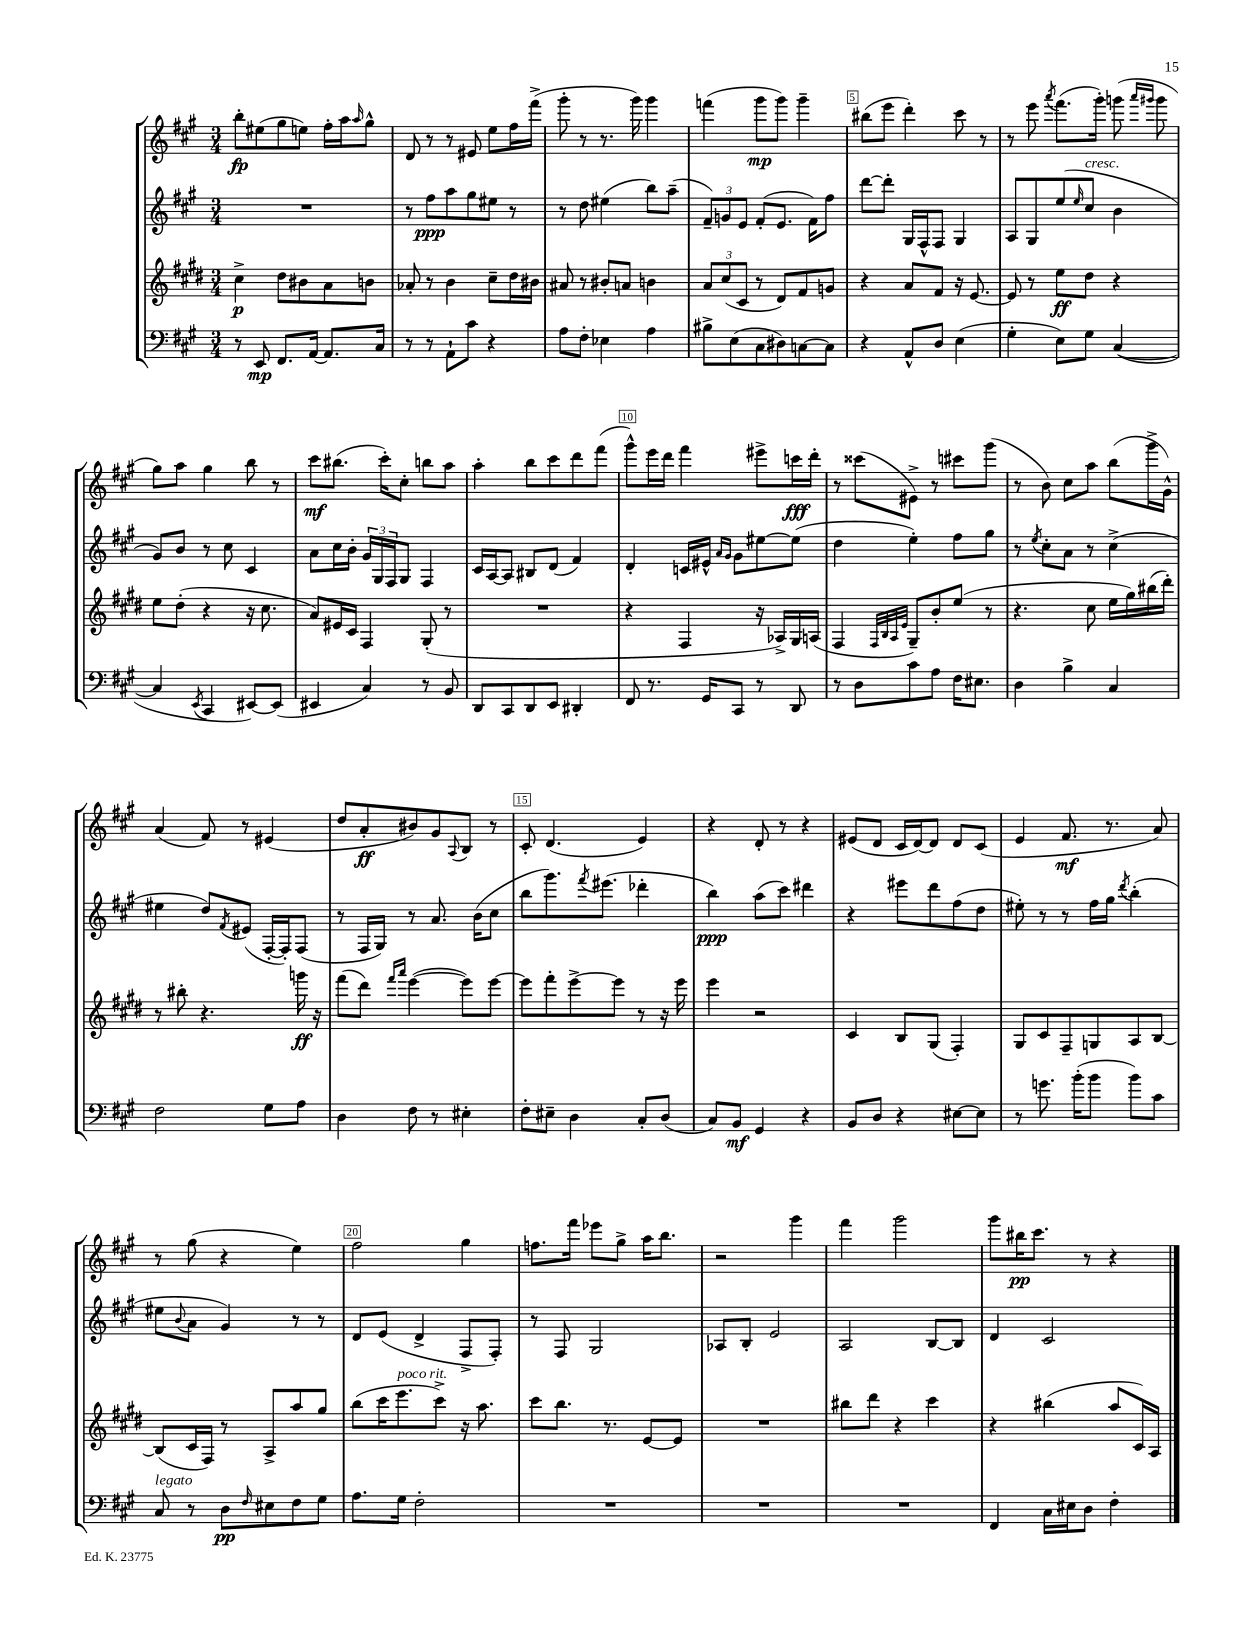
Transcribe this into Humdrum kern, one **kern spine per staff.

**kern	**dynam	**kern	**dynam	**kern	**dynam	**kern	**dynam
*part4	*part4	*part3	*part3	*part2	*part2	*part1	*part1
*staff4	*staff4	*staff3	*staff3	*staff2	*staff2	*staff1	*staff1
*clefF4	*	*clefG2	*	*clefG2	*	*clefG2	*
*k[f#c#g#]	*	*k[f#c#g#d#]	*	*k[f#c#g#]	*	*k[f#c#g#]	*
*M3/4	*	*M3/4	*	*M3/4	*	*M3/4	*
=1	=1	=1	=1	=1	=1	=1	=1
8r	.	4cc#^\	p	2.r	.	8bb'\L	fp
8EE/	mp	.	.	.	.	(8ee#X\	.
8.FF#/L	.	8dd#\L	.	.	.	8gg#\	.
.	.	8b#X\	.	.	.	8een\J)	.
[16AA/Jk	.	.	.	.	.	.	.
8.AA/L]	.	8a\	.	.	.	16ff#'\LL	.
.	.	.	.	.	.	16aa\J	.
.	.	.	.	.	.	16qqaa/	.
.	.	8bn\J	.	.	.	8gg#^^\J	.
16C#/Jk	.	.	.	.	.	.	.
=2	=2	=2	=2	=2	=2	=2	=2
8r	.	8a-X'/	.	8r	.	8d/	.
8r	.	8r	.	8ff#\L	ppp	8r	.
8AA`\L	.	4b\	.	8aa\	.	8r	.
8c#\J	.	.	.	8gg#\	.	8e#X/	.
4r	.	8cc#~\L	.	8ee#X\J	.	8ee\L	.
.	.	16dd#\L	.	8r	.	16ff#\L	.
.	.	16b#X\JJ	.	.	.	(16fff#^\JJ	.
=3	=3	=3	=3	=3	=3	=3	=3
8A\L	.	8a#X/	.	8r	.	8ggg#'\	.
8F#'\J	.	8r	.	8dd\	.	8r	.
4E-X\	.	8b#X'/L	.	(4ee#X\	.	8.r	.
.	.	8an/J	.	.	.	.	.
.	.	.	.	.	.	16ggg#\)	.
4A\	.	4bn\	.	8bb\L)	.	4ggg#\	.
.	.	.	.	(8aa~\J	.	.	.
=4	=4	=4	=4	=4	=4	=4	=4
8B#X^\L	.	12a/L	.	12f#~/L)	.	(4fffn\	.
.	.	(12cc#/	.	12gn/	.	.	.
(8E\	.	.	.	.	.	.	.
.	.	12c#/J	.	12e/J	.	.	.
8C#\	.	8r	.	(8f#'/L	.	8ggg#\L	mp
8D#X\)	.	8d#/L)	.	8.e/J	.	8ggg#\J)	.
[8Cn\	.	8f#/	.	.	.	4ggg#~\	.
.	.	.	.	16f#\KL)	.	.	.
8C\J]	.	8gn/J	.	8ff#\J	.	.	.
=5	=5	=5	=5	=5	=5	=5	=5
4r	.	4r	.	[8ddd\L	.	(8bb#X\L	.
.	.	.	.	8ddd'\J]	.	8eee\J	.
8AA^^/L	.	8a/L	.	16G#/LL	.	4ddd'\)	.
.	.	.	.	16F#^^/J	.	.	.
8D/J	.	8f#/J	.	8F#/J	.	.	.
(4E\	.	16r	.	4G#/	.	8ccc#\	.
.	.	[8.e/	.	.	.	.	.
.	.	.	.	.	.	8r	.
=6	=6	=6	=6	=6	=6	=6	=6
4G#'\	.	8e/]	.	8A/L	.	8r	.
.	.	8r	.	8G#/	.	8eee\	.
.	.	.	.	.	.	8qaaa/	.
8E\L)	.	8ee\L	ff	(8ee/	.	(8.fff#\L	.
.	.	.	.	16qqee/	.	.	.
!	!	!	!	!LO:TX:a:i:t=cresc.	!	!	!
8G#\J	.	8dd#\J	.	8cc#/J	.	.	.
.	.	.	.	.	.	16ggg#'\Jk)	.
([4C#/	.	4r	.	4b\	.	(8gggn\	.
.	.	.	.	.	.	16qqaaa/LL	.
.	.	.	.	.	.	16qqggg#X/JJ	.
.	.	.	.	.	.	8ggg#\	.
!!LO:LB:g=z
=7	=7	=7	=7	=7	=7	=7	=7
4C#/]	.	8ee\L	.	8g#/L)	.	8gg#\L)	.
.	.	(8dd#'\J	.	8b/J	.	8aa\J	.
8qEE/	.	.	.	.	.	.	.
4CC#/	.	4r	.	8r	.	4gg#\	.
.	.	.	.	8cc#\	.	.	.
[8EE#X/L)	.	16r	.	4c#/	.	8bb\	.
.	.	8.cc#\	.	.	.	.	.
(8EE#/J]	.	.	.	.	.	8r	.
=8	=8	=8	=8	=8	=8	=8	=8
4EE#X/	.	8a/L)	.	8a\L	.	8ccc#\L	mf
.	.	16e#X/L	.	16cc#\L	.	(8.bb#X\J	.
.	.	16c#/JJ	.	16b'\JJ	.	.	.
4C#/)	.	4F#/	.	24g#/LL	.	.	.
.	.	.	.	24G#/	.	.	.
.	.	.	.	.	.	16ccc#'\KL)	.
.	.	.	.	24F#/J	.	.	.
.	.	.	.	8G#/J	.	8cc#'\J	.
8r	.	(8G#'/	.	4F#/	.	8bbn\L	.
8BB/	.	8r	.	.	.	8aa\J	.
=9	=9	=9	=9	=9	=9	=9	=9
8DD/L	.	2.r	.	16c#/LL	.	4aa'\	.
.	.	.	.	[16A/J	.	.	.
8CC#/	.	.	.	8A/J]	.	.	.
8DD/	.	.	.	8B#X/L	.	8bb\L	.
8EE/J	.	.	.	(8d/J	.	8ccc#\	.
4DD#X'/	.	.	.	4f#/)	.	8ddd\	.
.	.	.	.	.	.	(8fff#\J	.
=10	=10	=10	=10	=10	=10	=10	=10
8FF#/	.	4r	.	4d'/	.	8ggg#^^\L)	.
8.r	.	.	.	.	.	16eee\L	.
.	.	.	.	.	.	16ddd\JJ	.
.	.	4F#/	.	16cn/LL	.	4fff#\	.
16GG#/KL	.	.	.	16e#X^^/JJ	.	.	.
.	.	.	.	16qqa/LL	.	.	.
.	.	.	.	16qqg#/JJ	.	.	.
8CC#/J	.	.	.	8g#\L	.	.	.
8r	.	16r	.	[8ee#X\	.	8eee#X^\L	.
.	.	16A-X^/LL)	.	.	.	.	.
8DD/	.	16G#/	.	(8ee#\J]	.	16cccn\L	fff
.	.	(16An/JJ	.	.	.	16ddd'\JJ	.
=11	=11	=11	=11	=11	=11	=11	=11
8r	.	4F#/	.	4dd\	.	8r	.
8D\L	.	.	.	.	.	(8ccc##X\L	.
.	.	32qqF#/LLL	.	.	.	.	.
.	.	32qqB/	.	.	.	.	.
.	.	32qqA/	.	.	.	.	.
.	.	32qqe/JJJ	.	.	.	.	.
8c#\	.	8G#~/L)	.	4ee'\)	.	8e#X^\J)	.
8A\J	.	8b'/	.	.	.	8r	.
16F#\KL	.	(8ee/J	.	8ff#\L	.	8ccc#X\L	.
8.E#X\J	.	.	.	.	.	.	.
.	.	8r	.	8gg#\J	.	(8ggg#\J	.
=12	=12	=12	=12	=12	=12	=12	=12
4D\	.	4.r	.	8r	.	8r	.
.	.	.	.	8qee/	.	.	.
.	.	.	.	8cc#'\L	.	8b\)	.
4B^\	.	.	.	8a\J	.	8cc#\L	.
.	.	8cc#\	.	8r	.	8aa\J	.
4C#/	.	16ee\LL	.	(4cc#^\	.	(8bb\L	.
.	.	16gg#\)	.	.	.	.	.
.	.	(16bb#X\	.	.	.	16ggg#^\L	.
.	.	16ddd#'\JJ)	.	.	.	16g#^^\JJ)	.
!!LO:LB:g=z
=13	=13	=13	=13	=13	=13	=13	=13
2F#\	.	8r	.	4ee#X\	.	(4a/	.
.	.	8bb#X'\	.	.	.	.	.
.	.	4.r	.	8dd/L)	.	8f#/)	.
.	.	.	.	8qf#/	.	.	.
.	.	.	.	(8e#X/J	.	8r	.
8G#\L	.	.	.	[16F#'/LL	.	(4e#X/	.
.	.	.	.	16F#'/J])	.	.	.
8A\J	.	16gggn\	ff	(8F#/J	.	.	.
.	.	16r	.	.	.	.	.
=14	=14	=14	=14	=14	=14	=14	=14
4D\	.	(8fff#\L	.	8r	.	8dd/L	.
.	.	8ddd#\J)	.	16F#/LL	.	8a'/	ff
.	.	.	.	16G#/JJ)	.	.	.
.	.	16qqfff#/LL	.	.	.	.	.
.	.	16qqaaa/JJ	.	.	.	.	.
8F#\	.	([4eee\	.	8r	.	8b#X/)	.
8r	.	.	.	8.a/	.	8g#/	.
.	.	.	.	.	.	8qqA/	.
4E#X'\	.	8eee\L])	.	.	.	8B/J	.
.	.	.	.	(16b\KL	.	.	.
.	.	[8eee\J	.	8cc#\J	.	8r	.
=15	=15	=15	=15	=15	=15	=15	=15
8F#'\L	.	8eee\L]	.	8bb\L	.	8c#'/	.
8E#X~\J	.	8fff#'\	.	8.ggg#\)	.	(4.d/	.
4D\	.	[8eee^\	.	.	.	.	.
.	.	.	.	8qfff#/	.	.	.
.	.	.	.	(8.eee#X\J	.	.	.
.	.	8eee\J]	.	.	.	.	.
8C#'/L	.	8r	.	4ddd-X'\	.	4e/)	.
(8D/J	.	16r	.	.	.	.	.
.	.	16eee\	.	.	.	.	.
=16	=16	=16	=16	=16	=16	=16	=16
8C#/L)	.	4eee\	.	4bb\)	ppp	4r	.
8BB/J	mf	.	.	.	.	.	.
4GG#/	.	2r	.	(8aa\L	.	8d'/	.
.	.	.	.	8ccc#\J)	.	8r	.
4r	.	.	.	4ddd#X\	.	4r	.
=17	=17	=17	=17	=17	=17	=17	=17
8BB/L	.	4c#/	.	4r	.	(8e#X/L	.
8D/J	.	.	.	.	.	8d/J	.
4r	.	8B/L	.	8eee#X\L	.	16c#/LL	.
.	.	.	.	.	.	[16d/J)	.
.	.	(8G#/J	.	8ddd\	.	8d/J]	.
[8E#X\L	.	4F#'/)	.	(8ff#\	.	8d/L	.
8E#\J]	.	.	.	8dd\J	.	(8c#/J	.
=18	=18	=18	=18	=18	=18	=18	=18
8r	.	8G#/L	.	8ee#X'\)	.	4e/	.
8.gn\	.	8c#/	.	8r	.	.	.
.	.	8F#~/	.	8r	.	8.f#/	mf
(16b'\KL	.	.	.	.	.	.	.
8b\J	.	8Gn/	.	16ff#\LL	.	.	.
.	.	.	.	16gg#\JJ	.	8.r	.
.	.	.	.	8qddd/	.	.	.
8b\L)	.	8A/	.	(4bb'\	.	.	.
8c#\J	.	[8B/J	.	.	.	8a/)	.
!!LO:LB:g=z
=19	=19	=19	=19	=19	=19	=19	=19
!LO:TX:a:i:t=legato	!	!	!	!	!	!	!
8C#/	.	(8B/L]	.	8ee#X\L	.	8r	.
.	.	.	.	8qqb/	.	.	.
8r	.	16c#/L	.	8a\J	.	(8gg#\	.
.	.	16F#/JJ)	.	.	.	.	.
8D\L	pp	8r	.	4g#/)	.	4r	.
16qqF#/	.	.	.	.	.	.	.
8E#X\	.	8A^/L	.	.	.	.	.
8F#\	.	8aa/	.	8r	.	4ee\)	.
8G#\J	.	8gg#/J	.	8r	.	.	.
=20	=20	=20	=20	=20	=20	=20	=20
8.A\L	.	(8bb\L	.	8d/L	.	2ff#\	.
.	.	16ccc#\K	.	(8e/J	.	.	.
!	!	!LO:TX:a:i:t=poco rit.	!	!	!	!	!
16G#\Jk	.	8.eee\	.	.	.	.	.
2F#'\	.	.	.	4d^/	.	.	.
.	.	8ccc#^\J)	.	.	.	.	.
.	.	16r	.	8F#^/L	.	4gg#\	.
.	.	8.aa\	.	.	.	.	.
.	.	.	.	8F#'/J)	.	.	.
=21	=21	=21	=21	=21	=21	=21	=21
2.r	.	8ccc#\L	.	8r	.	8.ffn\L	.
.	.	8.bb\J	.	8F#/	.	.	.
.	.	.	.	.	.	16fff#\Jk	.
.	.	.	.	2G#/	.	8eee-X\L	.
.	.	8.r	.	.	.	.	.
.	.	.	.	.	.	8gg#^\J	.
.	.	[8e/L	.	.	.	16aa\KL	.
.	.	.	.	.	.	8.bb\J	.
.	.	8e/J]	.	.	.	.	.
=22	=22	=22	=22	=22	=22	=22	=22
2.r	.	2.r	.	8A-X/L	.	2r	.
.	.	.	.	8B'/J	.	.	.
.	.	.	.	2e/	.	.	.
.	.	.	.	.	.	4ggg#\	.
=23	=23	=23	=23	=23	=23	=23	=23
2.r	.	8bb#X\L	.	2A/	.	4fff#\	.
.	.	8ddd#\J	.	.	.	.	.
.	.	4r	.	.	.	2ggg#\	.
.	.	4ccc#\	.	[8B/L	.	.	.
.	.	.	.	8B/J]	.	.	.
=24	=24	=24	=24	=24	=24	=24	=24
4FF#/	.	4r	.	4d/	.	8ggg#\L	.
.	.	.	.	.	.	16bb#X\K	pp
.	.	.	.	.	.	8.ccc#\J	.
16C#\LL	.	(4bb#X\	.	2c#/	.	.	.
16E#X\J	.	.	.	.	.	.	.
8D\J	.	.	.	.	.	8r	.
4F#'\	.	8aa/L	.	.	.	4r	.
.	.	16c#/L)	.	.	.	.	.
.	.	16A/JJ	.	.	.	.	.
==	==	==	==	==	==	==	==
*-	*-	*-	*-	*-	*-	*-	*-
